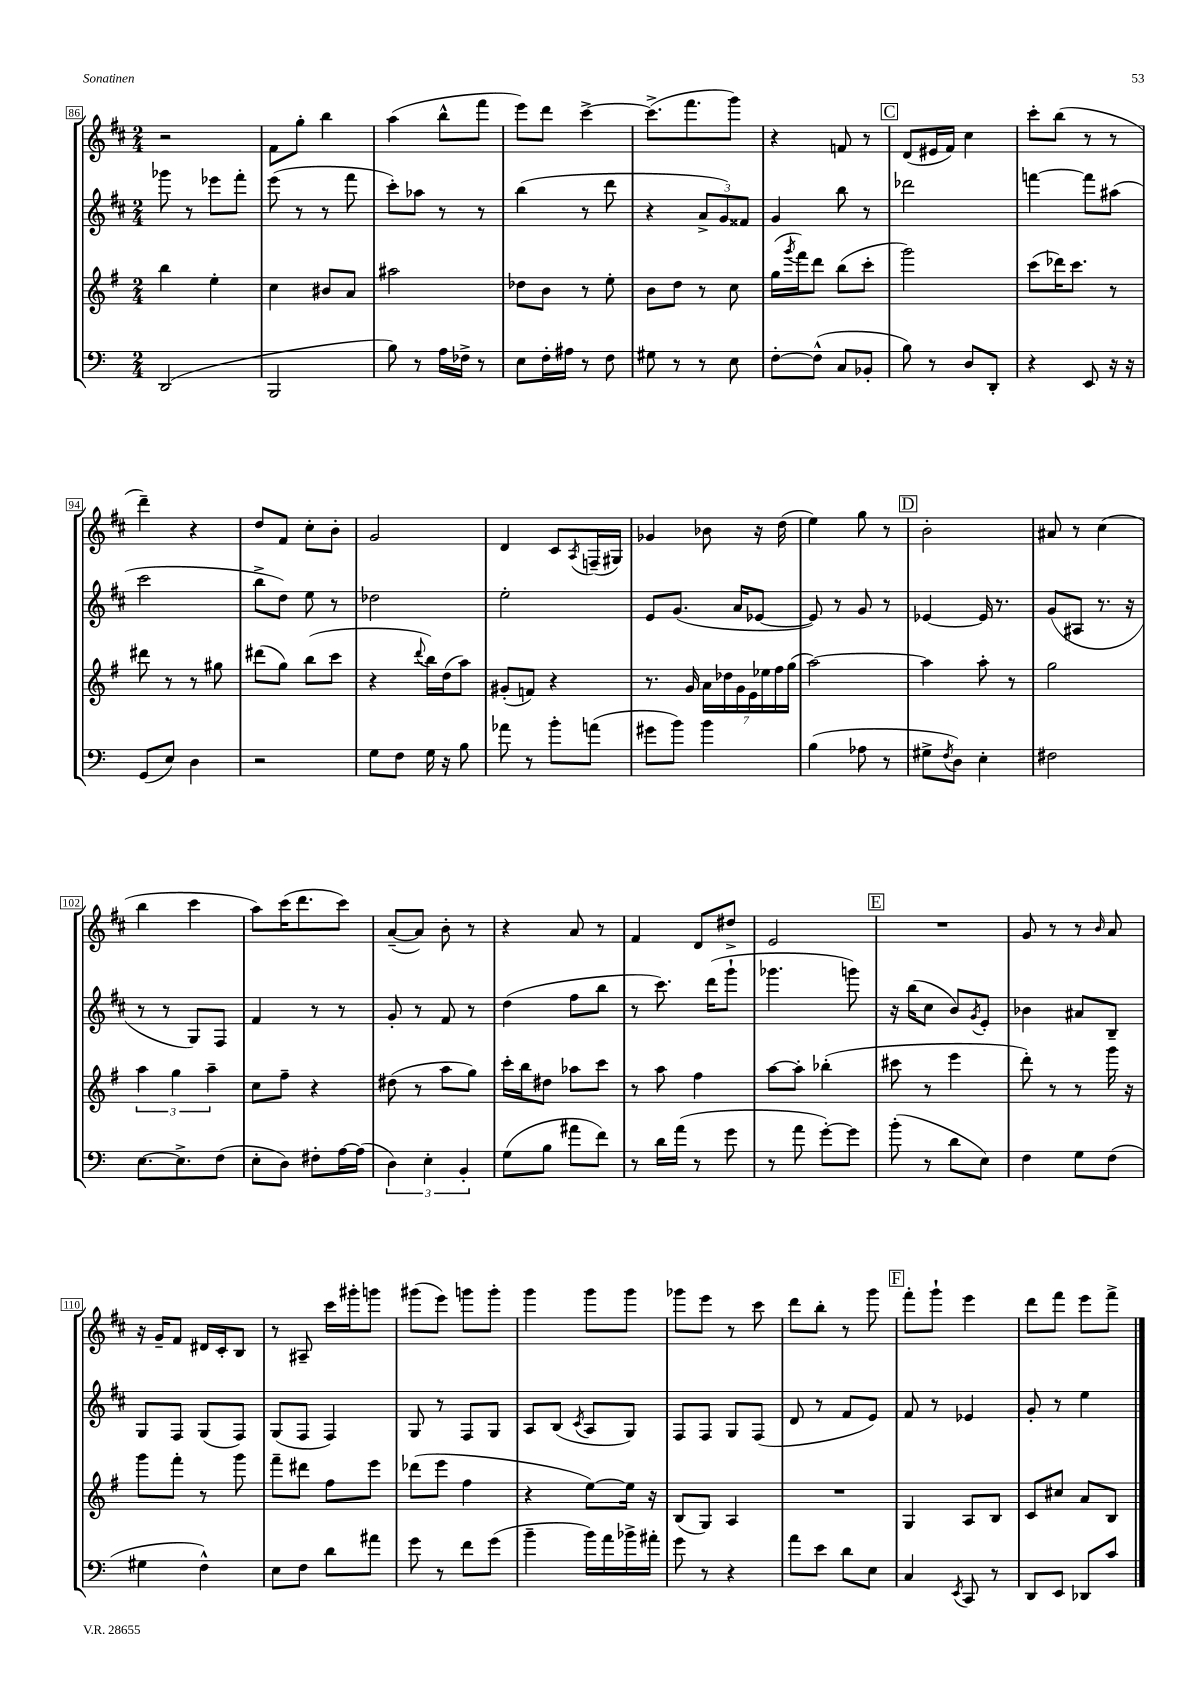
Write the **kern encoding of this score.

**kern	**kern	**kern	**kern
*staff4	*staff3	*staff2	*staff1
*clefF4	*clefG2	*clefG2	*clefG2
*k[]	*k[f#]	*k[f#c#]	*k[f#c#]
*M2/4	*M2/4	*M2/4	*M2/4
(2DD/	4bb\	8ggg-\	2r
.	.	8r	.
.	4ee'\	8eee-\L	.
.	.	8fff#'\J	.
=	=	=	=
2BBB/	4cc\	(8eee\	8f#\L
.	.	8r	8gg'\J
.	8b#/L	8r	4bb\
.	8a/J	8fff#\	.
=	=	=	=
8B\)	2aa#\	8ccc#'\L)	(4aa\
8r	.	8aa-\J	.
16A\LL	.	8r	8bb^^\L
16F-^\JJ	.	.	.
8r	.	8r	8fff#\J
=	=	=	=
8E\L	8dd-\L	(4bb\	8eee\L)
16F'\L	8b\J	.	8ddd\J
16A#\JJ	.	.	.
8r	8r	8r	[4ccc#^\
8F\	8ee'\	8ddd\	.
=	=	=	=
8G#\	8b\L	4r	(8.ccc#^\]L
8r	8dd\J	.	.
.	.	.	8.fff#\
8r	8r	12a^/L	.
.	.	12g/)	.
8E\	8cc\	.	8ggg\J)
.	.	12f##/J	.
=	=	=	=
[8F'\L	(16gg\LL	4g/	4r
.	8qggg/	.	.
.	16fff#\J)	.	.
(8F^^\]J	8ddd\J	.	.
8C/L	(8bb\L	8bb\	8f/
8BB-'/J	8ccc'\J	8r	8r
=	=	=	=
8B\)	2ggg\)	2ddd-\	(8d/L
8r	.	.	16e#/L
.	.	.	16f#/JJ)
8D/L	.	.	4cc#\
8DD'/J	.	.	.
=	=	=	=
4r	(8ccc\L	[4fff\	8ccc#'\L
.	16ddd-\K)	.	(8bb\J
.	8.ccc\J	.	.
8EE/	.	8fff\]L	8r
16r	8r	(8aa#\J	8r
16r	.	.	.
=	=	=	=
(8GG/L	8ddd#\	2ccc#\	4ddd~\)
8E/J)	8r	.	.
4D\	8r	.	4r
.	8gg#\	.	.
=	=	=	=
2r	(8ddd#\L	8bb^\L	8dd/L
.	8gg\J)	8dd\J)	8f#/J
.	(8bb\L	8ee\	8cc#'\L
.	8ccc\J	8r	8b'\J
=	=	=	=
8G\L	4r	2dd-\	2g/
8F\J	.	.	.
.	8qqddd/	.	.
16G\	16bb\LL)	.	.
16r	(16dd\J	.	.
8B\	8aa\J)	.	.
=	=	=	=
8a-\	(8g#'/L	2ee'\	4d/
8r	8f/J)	.	.
8b'\L	4r	.	8c#/L
.	.	.	8qA/
(8a\J	.	.	(16F~/L
.	.	.	16G#/JJ)
=	=	=	=
8g#\L	8.r	8e/L	4g-/
8b\J)	.	(8.g/J	.
.	16g/	.	.
4b\	28a\LL	.	8b-\
.	28dd-\	.	.
.	.	16a/LK	.
.	28g\	.	.
.	28e\	.	.
.	.	[8e-/J	16r
.	28ee-\	.	.
.	28ff#\	.	.
.	.	.	(16dd\
.	(28gg\JJ	.	.
=	=	=	=
(4B\	[2aa\)	8e-/])	4ee\)
.	.	8r	.
8A-\	.	8g/	8gg\
8r	.	8r	8r
=	=	=	=
8G#^\L	4aa\]	[4e-/	2b'\
8qF/	.	.	.
8D\J)	.	.	.
4E'\	8aa'\	16e-/]	.
.	.	8.r	.
.	8r	.	.
=	=	=	=
2F#\	2gg\	(8g/L	8a#/
.	.	8A#/J	8r
.	.	8.r	(4cc#\
.	.	16r	.
=	=	=	=
[8.E\L	6aa\	8r	4bb\
.	.	8r	.
.	6gg\	.	.
8.E^\]	.	.	.
.	.	8G/L)	4ccc#\
.	6aa~\	.	.
(8F\J	.	8F#/J	.
=	=	=	=
8E'\L	8cc\L	4f#/	8aa\L)
8D\J)	8ff#~\J	.	(16ccc#\K
.	.	.	8.ddd\
8F#'\L	4r	8r	.
[16A\L	.	8r	8ccc#\J)
(16A\]JJ	.	.	.
=	=	=	=
6D\)	(8dd#\	8g'/	([8a~/L
.	8r	8r	8a/]J)
6E'\	.	.	.
.	8aa\L	8f#/	8b'\
6BB'/	.	.	.
.	8gg\J)	8r	8r
=	=	=	=
(8G\L	16ccc'\LL	(4dd\	4r
.	16bb\J	.	.
8B\J	8dd#\J	.	.
8a#\L	8aa-\L	8ff#\L	8a/
8f\J)	8ccc\J	8bb\J	8r
=	=	=	=
8r	8r	8r	4f#/
16d\LL	8aa\	8.ccc#\)	.
(16a\JJ	.	.	.
8r	4ff#\	.	8d/L
.	.	(16ddd\LK	.
8g\	.	8ggg`\J	8dd#^/J
=	=	=	=
8r	[8aa\L	4.ggg-\	2e/
8a\	8aa'\]J	.	.
[8g'\L)	(4bb-'\	.	.
8g\]J	.	8ggg\)	.
=	=	=	=
(8b'\	8ccc#\	16r	2r
.	.	(16bb\LK	.
8r	8r	8cc#\J	.
8d\L	4eee\	8b/L)	.
.	.	8qg/	.
8E\J)	.	8e'/J	.
=	=	=	=
4F\	8ddd'\)	4b-\	8g/
.	8r	.	8r
8G\L	8r	8a#/L	8r
.	.	.	16qqb/
(8F\J	16ggg\	8B~/J	8a/
.	16r	.	.
=	=	=	=
4G#\	8ggg\L	8G/L	16r
.	.	.	16g~/LK
.	8fff#'\J	8F#/J	8f#/J
4F^^\)	8r	(8G/L	16d#/LL
.	.	.	16c#'/J
.	8ggg\	8F#/J)	8B/J
=	=	=	=
8E\L	8fff#~\L	(8G/L	8r
8F\J	8ddd#\J	8F#/J	8A#~/
8d\L	8ff#\L	4F#/)	16ccc#\LL
.	.	.	16ggg#'\J
8a#\J	8eee\J	.	8ggg\J
=	=	=	=
8g\	(8ddd-\L	8G/	(8ggg#\L
8r	8eee\J	8r	8eee\J)
8f\L	4ff#\	8F#/L	8ggg\L
(8g\J	.	8G/J	8ggg'\J
=	=	=	=
4b~\	4r	8A/L	4ggg\
.	.	(8B/J	.
.	.	8qc#/	.
16b\LL)	[8ee\L)	8A/L	8ggg\L
16a\	.	.	.
16b-^\	16ee\]Jk	8G/J)	8ggg\J
16a#'\JJ	16r	.	.
=	=	=	=
8g\	(8B/L	8F#/L	8ggg-\L
8r	8G/J)	8F#/J	8eee\J
4r	4A/	8G/L	8r
.	.	(8F#/J	8ccc#\
=	=	=	=
8a\L	2r	8d/	8ddd\L
8e\J	.	8r	8bb'\J
8d\L	.	8f#/L	8r
8E\J	.	8e/J)	8ggg\
=	=	=	=
4C/	4G/	8f#/	8fff#'\L
.	.	8r	8ggg`\J
8qEE/	.	.	.
8CC/	8A/L	4e-/	4eee\
8r	8B/J	.	.
=	=	=	=
8DD/L	8c/L	8g'/	8ddd\L
8EE/J	8cc#/J	8r	8fff#\J
8DD-/L	8a/L	4ee\	8eee\L
8c/J	8B/J	.	8fff#^\J
==	==	==	==
*-	*-	*-	*-
